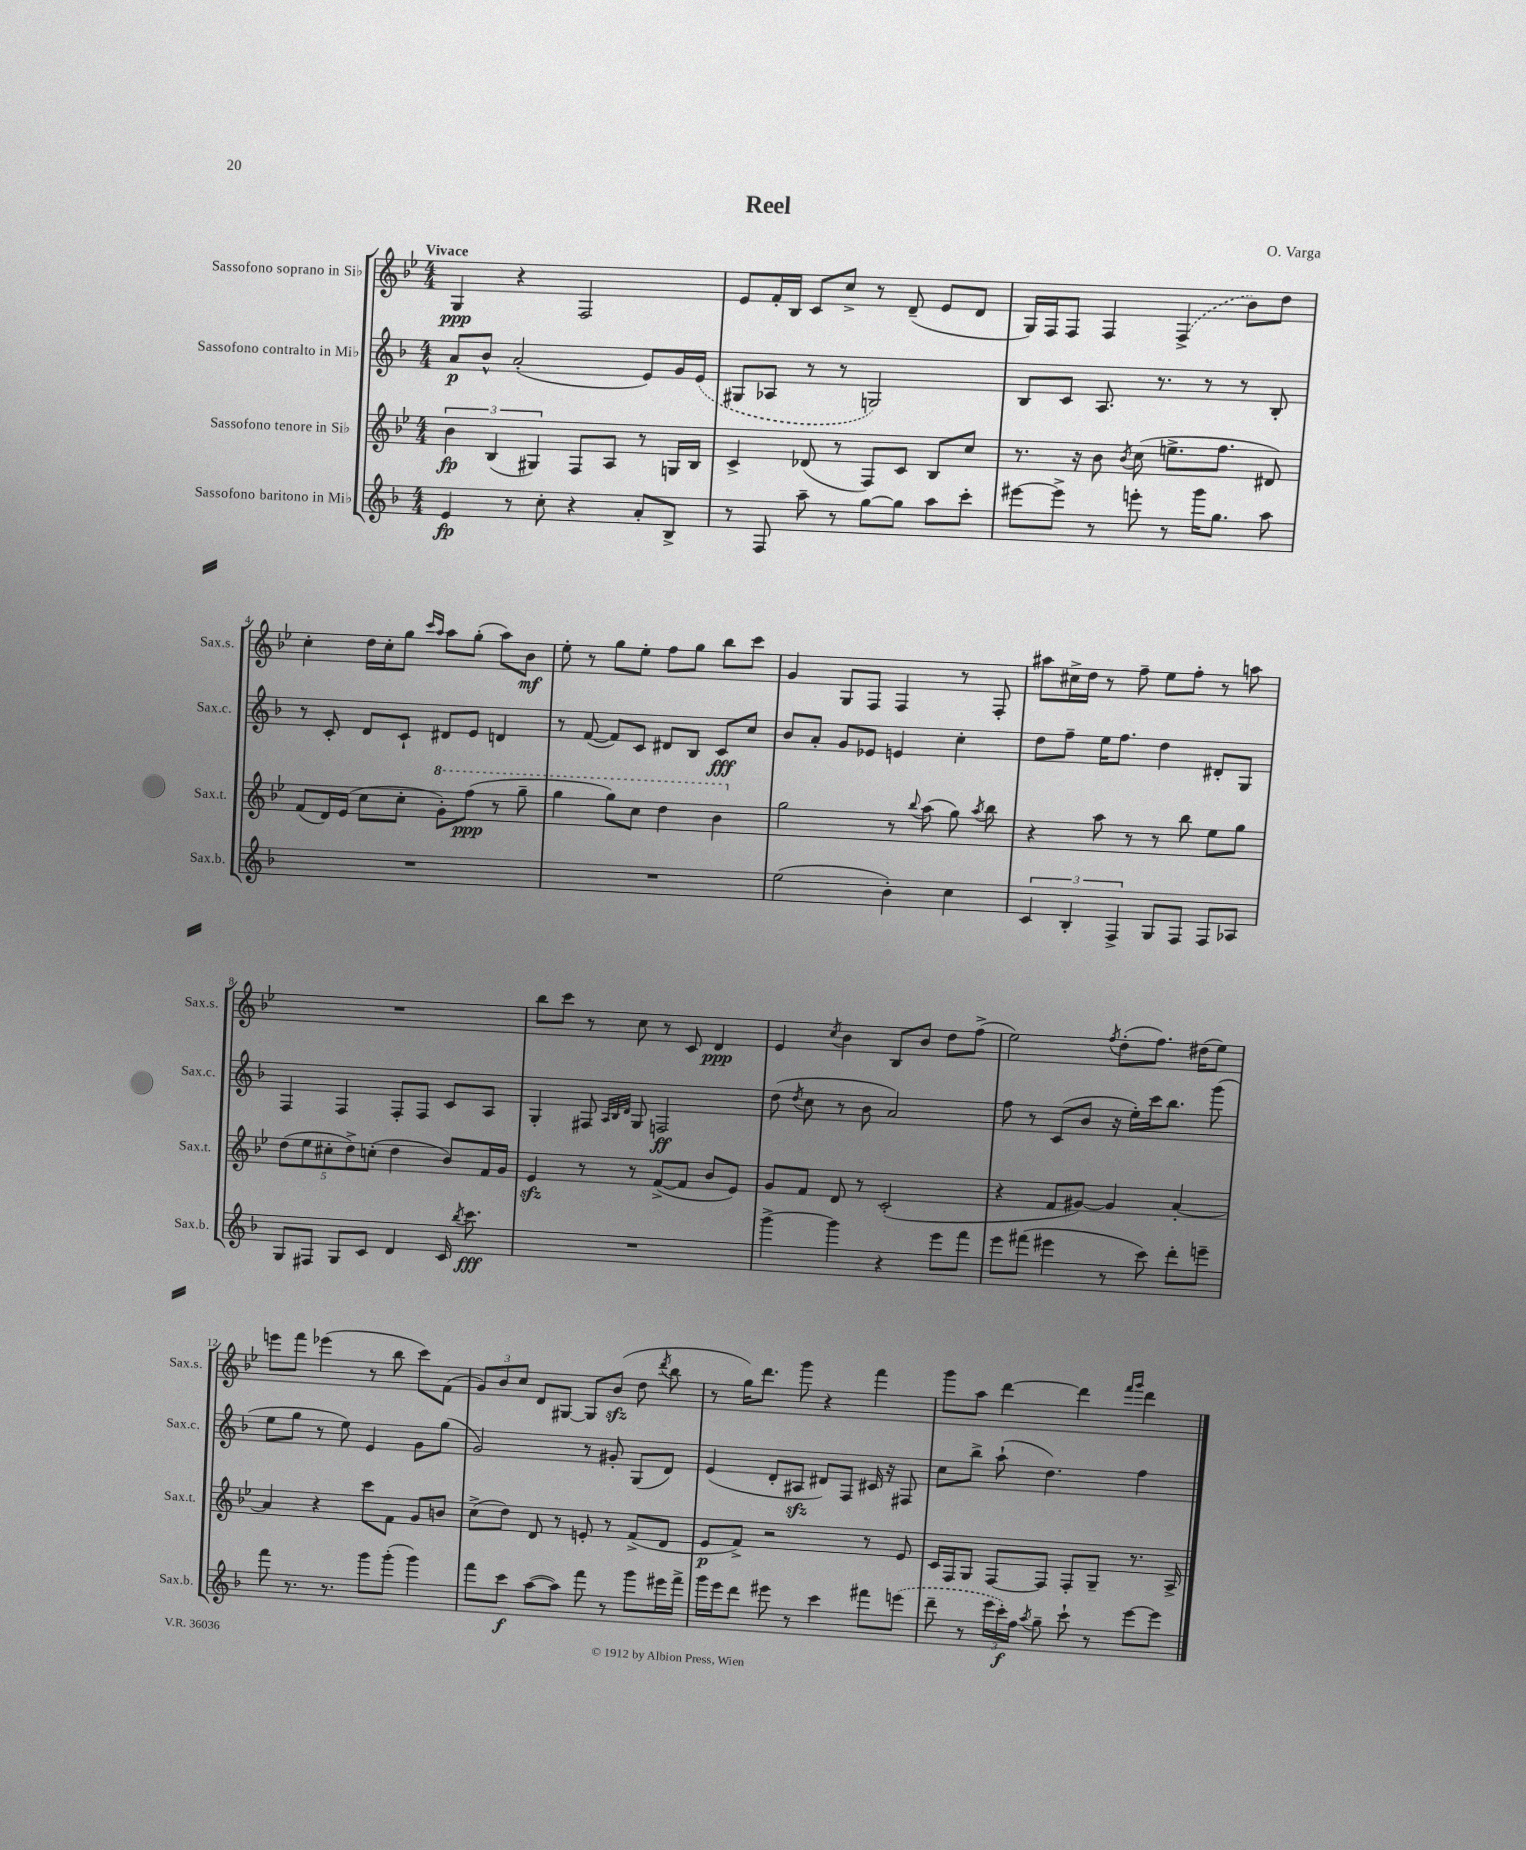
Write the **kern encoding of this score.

**kern	**kern	**kern	**kern
*staff4	*staff3	*staff2	*staff1
*clefG2	*clefG2	*clefG2	*clefG2
*k[b-]	*k[b-e-]	*k[b-]	*k[b-e-]
*M4/4	*M4/4	*M4/4	*M4/4
4e	6b-	8a	4G
.	.	8b-^^	.
.	(6B-	.	.
8r	.	(2a'	4r
.	6G#)	.	.
8cc'	.	.	.
4r	8F	.	2F
.	8A	.	.
8a'	8r	8e)	.
8B-^	16G	16g	.
.	16B-	(16e	.
=	=	=	=
8r	4c^	8G#	8e-
8F	.	8A-	16f'
.	.	.	16B-
8aa~	(8d-	8r	8c
8r	8r	8r	8cc^
[8gg	8F)	2G)	8r
8gg]	8c	.	(8d~
8aa	8B-	.	8e-
8ccc'	8cc	.	8d
=	=	=	=
[8eee#	8.r	8B-	16G)
.	.	.	16F
8eee#^]	.	8c	8F
.	16r	.	.
8r	8b-	8.A	4F
.	8qb-	.	.
8eee'	(8cc	.	.
.	.	8.r	.
8r	8.ee^	.	(4F^
16ggg	.	8r	.
8.gg	8.ff	.	.
.	.	8r	8b-)
8aa	8d#)	8B-'	8dd
=	=	=	=
1r	(8f	8r	4cc'
.	16d)	8c'	.
.	(16e-	.	.
.	8cc	8d	16dd
.	.	.	16cc'
.	8cc'	8c`	8gg
.	.	.	16qqccc
.	.	.	16qqaa
.	8gg')	8d#	8aa
.	(8fff	8e	(8gg'
.	8r	4d	8aa)
.	8ggg~	.	8b-
=	=	=	=
1r	4ggg	8r	8ee-'
.	.	([8f	8r
.	8ggg)	8f])	8gg
.	8ccc	8c	8ee-'
.	4ddd	8d#	8ff
.	.	8B-	8gg
.	4bb-	8c	8bb-
.	.	8cc	8ccc
=	=	=	=
(2ee	2gg	8b-	4g
.	.	8a'	.
.	.	8g	8G
.	.	8e-	8F
4b-')	8r	4e	4F
.	8qqbb-	.	.
.	(8aa	.	.
4cc	8gg)	4cc'	8r
.	8qaa	.	.
.	8bb-	.	8F'
=	=	=	=
6c	4r	8dd	8aa#
.	.	8ff~	16cc#^
6B-'	.	.	.
.	.	.	16dd
.	8aa	16ee	8r
.	.	8.ff	.
6F^	.	.	.
.	8r	.	8ff~
8G	8r	4dd	8ee-
8F	8bb-	.	8ff'
8F	8ee-	8d#'	8r
8A-	8gg	8G	8aa
=	=	=	=
8G	(10dd	4F	1r
.	10ee-	.	.
8F#	.	.	.
.	10cc#'	.	.
8G	.	4F	.
.	10dd^)	.	.
8c	.	.	.
.	(10cc'	.	.
4d	4dd	8F'	.
.	.	8F	.
16c	8b-)	8c	.
8qbb-	.	.	.
8.ccc	.	.	.
.	16f	8A	.
.	16g	.	.
=	=	=	=
1r	4e-	4G'	8bb-
.	.	.	8ccc
.	8r	8F#	8r
.	.	32qqA	.
.	.	32qqB-	.
.	.	32qqd	.
.	8r	8G	8cc
.	([8f^	2F	8r
.	8f]	.	8c
.	8b-	.	4d
.	8e-)	.	.
=	=	=	=
[4ggg^	8g	(8dd	4e-
.	.	8qdd	.
.	8f	8cc	.
.	.	.	8qcc
4ggg]	8d	8r	4b-
.	8r	8b-	.
4r	(2c'	2a)	8B-
.	.	.	8b-
8eee	.	.	8dd
8fff	.	.	(8ff^
=	=	=	=
8eee	4r	8ff	2ee-)
(8fff#	.	8r	.
4eee#	8f	(8c	.
.	[8g#)	8b-	.
.	.	.	8qff
8r	4g#]	16r	(8dd'
.	.	16ee')	.
8ccc)	.	16ccc	8.ff)
.	.	8.bb-	.
8ddd'	[4a'	.	.
.	.	.	(16dd#
8eee~	.	(8ggg	8ee-)
=	=	=	=
8fff	4a]	8ee	8eee
8.r	.	8gg	8fff
.	4r	8r	(4eee-
8.r	.	.	.
.	.	8ee)	.
8ggg	8ccc	4e	8r
(8ggg'	8f	.	8bb-
4ggg)	8g	8g	8ccc)
.	8b	(8gg	(8f
=	=	=	=
8fff	(8cc^	2g)	12g)
.	.	.	12b-
8ccc	8dd)	.	.
.	.	.	12cc
([8aa	8d	.	8d
8aa])	8r	.	[8G#
8fff	8e'	8r	8G#]
8r	8r	8g#'	(8b-
8ggg	(8f^	(8G	8dd
.	.	.	8qddd
16eee#	8d	8d)	8bb-
16fff^	.	.	.
=	=	=	=
16ggg	8e-	(4e	8r
16eee	.	.	.
8ddd	8f^)	.	16gg)
.	.	.	8.ddd
8eee#	2r	8d'	.
8r	.	8A#	8ggg
4ccc	.	8d#)	4r
.	.	8F	.
8fff#	8r	16c#	4fff
.	.	16r	.
(8eee	8e-	8F#	.
=	=	=	=
8ddd~	16c	8cc	8ggg
.	16F	.	.
8r	8G	8bb-^	8aa
24eee	[8F	(8aa`	[4ddd
24ccc')	.	.	.
24ff	.	.	.
8qaa	.	.	.
8gg~	8F]	4.dd)	.
8ccc`	8F'	.	4ddd]
8r	8G~	.	.
.	.	.	16qqfff
.	.	.	16qqggg
[8eee	8.r	4ff	4ddd
8eee]	.	.	.
.	16A^	.	.
==	==	==	==
*-	*-	*-	*-
